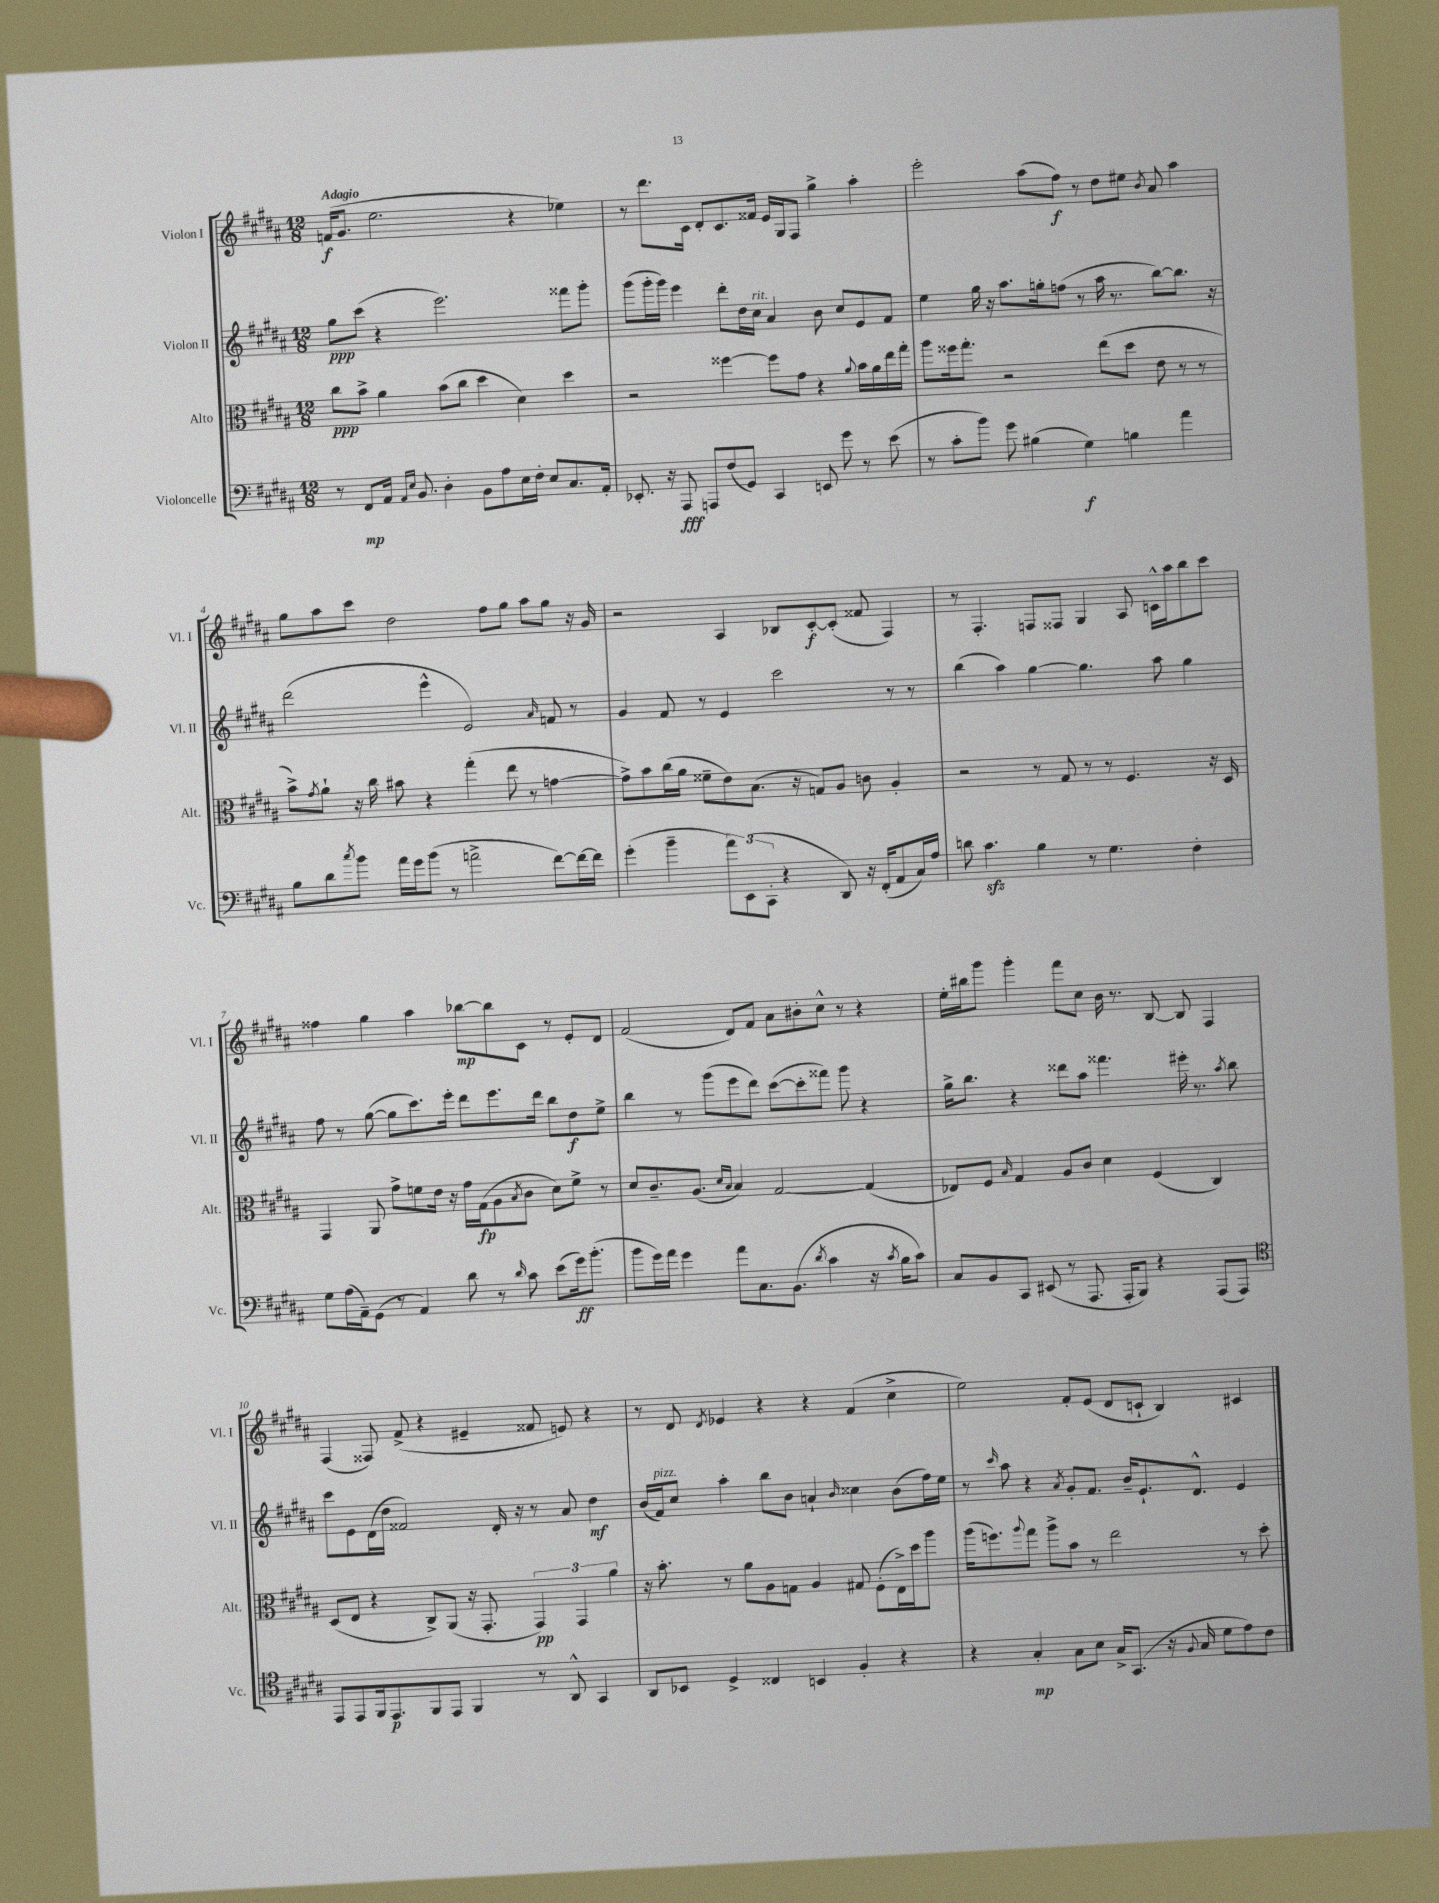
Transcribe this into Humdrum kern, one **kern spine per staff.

**kern	**kern	**kern	**kern
*staff4	*staff3	*staff2	*staff1
*clefF4	*clefC3	*clefG2	*clefG2
*k[f#c#g#d#a#]	*k[f#c#g#d#a#]	*k[f#c#g#d#a#]	*k[f#c#g#d#a#]
*M12/8	*M12/8	*M12/8	*M12/8
8r	8cc#\L	8gg#\L	(16f/LK
.	.	.	8.g#/J
8FF#/L	8b^\J	(8ccc#\J	.
16AA#/Jk	4a#\	4r	2.ee\
16qqAA#/LL	.	.	.
16qqE/JJ	.	.	.
8.BB/	.	.	.
4D#'\	(8b\L	2.eee\)	.
.	8cc#\J	.	.
8BB\L	4dd#\	.	.
8A#\	.	.	.
16E\L	4d#\)	.	4r
16F#'\JJ	.	.	.
8E/L	.	.	.
8.C#/	4dd#\	8fff##\L	4ee-\)
.	.	8ggg#'\J	.
16AA#'/Jk	.	.	.
=	=	=	=
8.EE-'/	2r	(8ggg#\L	8r
.	.	16ggg#'\L	8.ddd#\L
16r	.	16ggg#\JJ)	.
8AAA#/	.	4eee\	.
.	.	.	16c#\Jk
8AAA/L	.	.	8d#'/L
(8F#/	[4ff##\	8ddd#'\L	8.c#/
8GG#/J)	.	16dd#\L	.
.	.	16cc#\JJ	16f##/Jk
4CC#/	8ff##\]L	4a#/	16e/LL
.	.	.	16G#/J
.	8g#\J	.	8F#/J
8EE/	4r	8b\	4gg#^\
8g#\	.	8cc#/L	.
.	8qqa#/	.	.
8r	16b\LL	8e/	4aa#'\
.	16a#\	.	.
(8e\	16ee\	8f#/J	.
.	16gg#'\JJ	.	.
=	=	=	=
8r	8aa#\L	4ee\	2eee'\
8c#'\L	16ff##\k	.	.
.	8.gg#'\J	.	.
8b\J)	.	16gg#\	.
.	.	16r	.
8g#\	2r	8.aa#\L	.
(4B#\	.	.	(8aa#\L
.	.	16gg'\k	.
.	.	(8ff\J	8ff#\J)
4G#\)	.	8r	8r
.	(8ee\L	16aa#\	8dd#\L
.	.	8.r	.
4B\	8dd#\J	.	8ee#\J
.	.	.	8qb/
.	8e\	[8bb\L)	8a#/
4a#\	8r	8.bb\]J	4aa#\
.	8r	.	.
.	.	16r	.
=	=	=	=
8B\L	8b^\L)	(2ddd#\	8gg#\L
.	8qg#/	.	.
8d#\	8a#`\J	.	8aa#\
8qcc#/	.	.	.
8b\J	16r	.	8ccc#\J
.	16cc#\	.	.
16a#\LL	8b#\	.	2dd#\
16g#\J	.	.	.
(8b\J	4r	4eee^^\	.
8r	.	.	.
2a^\	(4gg#'\	2e/)	.
.	.	.	8ff#\L
.	8ee\	.	8gg#\J
.	8r	.	8aa#\L
.	.	16qqa#/	.
[8f#\L)	[4g\	8f/	8gg#\J
16f#\_L	.	8r	16r
16f#\]JJ	.	.	16g#/
=	=	=	=
(4g#'\	8g^\]L)	4g#/	2r
.	8b\	.	.
4b~\	(16cc#\L	8f#/	.
.	16a#\JJ	.	.
.	8f##~\L	8r	.
12a#\L)	8e\)	4e/	4A#/
(12EE\	.	.	.
.	(8.B\J	.	.
12CC#'\J	.	.	.
4r	.	2ccc#\	8B-/L
.	16r	.	.
.	8G/L)	.	[8c#'/
8DD#/)	8A#/J	.	(8c#'/]J
16r	8c\	.	8f##/
(16FF#'/LK	.	.	.
8AA#/	4A#'/	8r	4F#/)
16C#/L)	.	8r	.
16A#/JJ	.	.	.
=	=	=	=
8d\	2r	(4bb\	8r
4.c#\	.	.	4.F#'/
.	.	4aa#\)	.
4B\	8r	[4gg#\	8F/L
.	8G#/	.	8F##/J
8r	8r	4.gg#\]	4G#/
4.G#\	8r	.	.
.	4.F#/	.	8A#/
.	.	8aa#\	16c^^\LL
.	.	.	16aa#\J
4F#'\	.	4gg#\	8bb\
.	16r	.	8ccc#\J
.	16D#/	.	.
=	=	=	=
8G#\L	4GG#/	8ff#\	4ff##\
(16A#\L	.	8r	.
16AA#~\J)	.	.	.
(8GG#\J	8AA#/	([8gg#\	4gg#\
8r	8g#^\L	8gg#\]L	.
4AA#/)	8f\	8.ccc#\)	4aa#\
.	16e\Jk	.	.
.	16r	16eee'\Jk	.
8d#\	16g#\LL	8ddd#\L	[8bb-\L
.	(16G#\J	.	.
8r	8A#\	8.eee\	8bb-\]
16qqd#/	8qB/	.	.
8c#\	8c#\J	.	8c#\J
.	.	16ddd#\Jk	.
(8e\L	8d#\L)	8bb\L	8r
16g#\k)	8f^\J	8dd#\	8e'/L
(8.b'\J	.	.	.
.	8r	8ee^\J	8d#/J
=	=	=	=
8b\L	8d#/L	4bb\	(2f#/
16g#\L)	8.c#~/	.	.
16a#\JJ	.	.	.
4g#\	.	8r	.
.	(8.A#/J	.	.
.	.	(8ggg#\L	.
.	16qqd#/LL	.	.
.	16qqB/JJ	.	.
8a#\L	4B/)	8eee\	8d#/L)
8.C#\	.	8ddd#\J)	8f#/J
.	[2G#/	([8ccc#\L	8a#\L
(8.BB\J	.	.	.
.	.	8ccc#'\]	8b#'\
8qd#/	.	.	.
4c#\	.	8fff##\J)	8cc#^^\J
.	.	8ggg#\	8r
16r	(4G#/]	4r	4r
8qc#/	.	.	.
16B\LK	.	.	.
8c#\J)	.	.	.
=	=	=	=
8C#/L	8E-/L)	16gg#^\LK	16ee'\LL
.	.	8.bb\J	16bb#\J
8BB/	8F#/J	.	8ggg#\J
.	16qqB/	.	.
8CC#/J	4G#/	4r	4ggg#'\
(8EE#/	.	.	.
8r	8A#/L	8ddd##\L	8fff#\L
8.AAA#/	8c#/J	8aa#\J	8cc#\J
.	4d#\	4.fff##\	16b\
16AAA#'/LK	.	.	8.r
8BBB/J)	.	.	.
4r	(4F#/	.	[8B/
.	.	16eee#'\	8B/]
.	.	8.r	.
(8AAA#/L	4C#/)	.	4F#/
.	.	8qaa#/	.
8AAA#/J)	.	8bb\	.
=	=	=	=
*clefC4	*	*	*
8EE/L	(8D#/L	8ccc#\L	(4F#/
8EE/	8E/J	8e\	.
16FF#/k	4r	(16d#\L	8F##/)
8.EE/	.	16dd#\JJ	.
.	.	2f##/)	(8f#^/
8FF#/	8C#^/L)	.	4r
8EE/J	(8AA#/J	.	.
4FF#/	16r	.	4e#~/
.	8.GG#'/	.	.
.	.	16d#'/	.
.	.	16r	.
8r	6GG#/)	8r	8f##/
8AA#^^/	.	8a#/	8e/)
.	6GG#/	.	.
4GG#/	.	4dd#\	4r
.	6a#\	.	.
=	=	=	=
8AA#/L	16r	(16b/LL	8r
.	8.b'\	16f#/J)	.
8BB-/J	.	8cc#/J	8d#/
.	.	.	8qd#/
4D#^/	8r	4aa#'\	4e-/
.	8a#\L	.	.
4C##/	8A#\	8bb\L	4r
.	8G\J	8b\J	.
4BB/	4A#/	4a`/	4r
.	.	16qqb/	.
4F#'/	8G#/	4cc##\	(4f#/
.	(8F#'\L	.	.
4r	16E^\L)	(8b\L	4cc#^\
.	16dd#\J	.	.
.	8aa#\J	16ff#\L)	.
.	.	16ee\JJ	.
=	=	=	=
4r	(16aa#\LK	8r	2ee\)
.	8.ff\)	.	.
.	.	16qqccc#/	.
.	.	8aa#\	.
.	8qqaa#/	.	.
4G#'/	8gg#\J	4r	.
.	8aa#^\L	.	.
.	.	8qa#/	.
8G#\L	8b\J	8g#'/L	8f#'/L
8B\J	8r	8.f#/J	(8e/J
16G#^/LK	2ee\	.	8d#/L
(8.GG#/J	.	16b~/LK	.
.	.	8.e`/	8c`/J
16r	.	.	4B/)
8qqF#/	.	.	.
16G#/	.	8.d#^^/J	.
8d#\L	.	.	.
8e\)	8r	4e/	4c#/
8c#\J	8dd#'\	.	.
==	==	==	==
*-	*-	*-	*-
